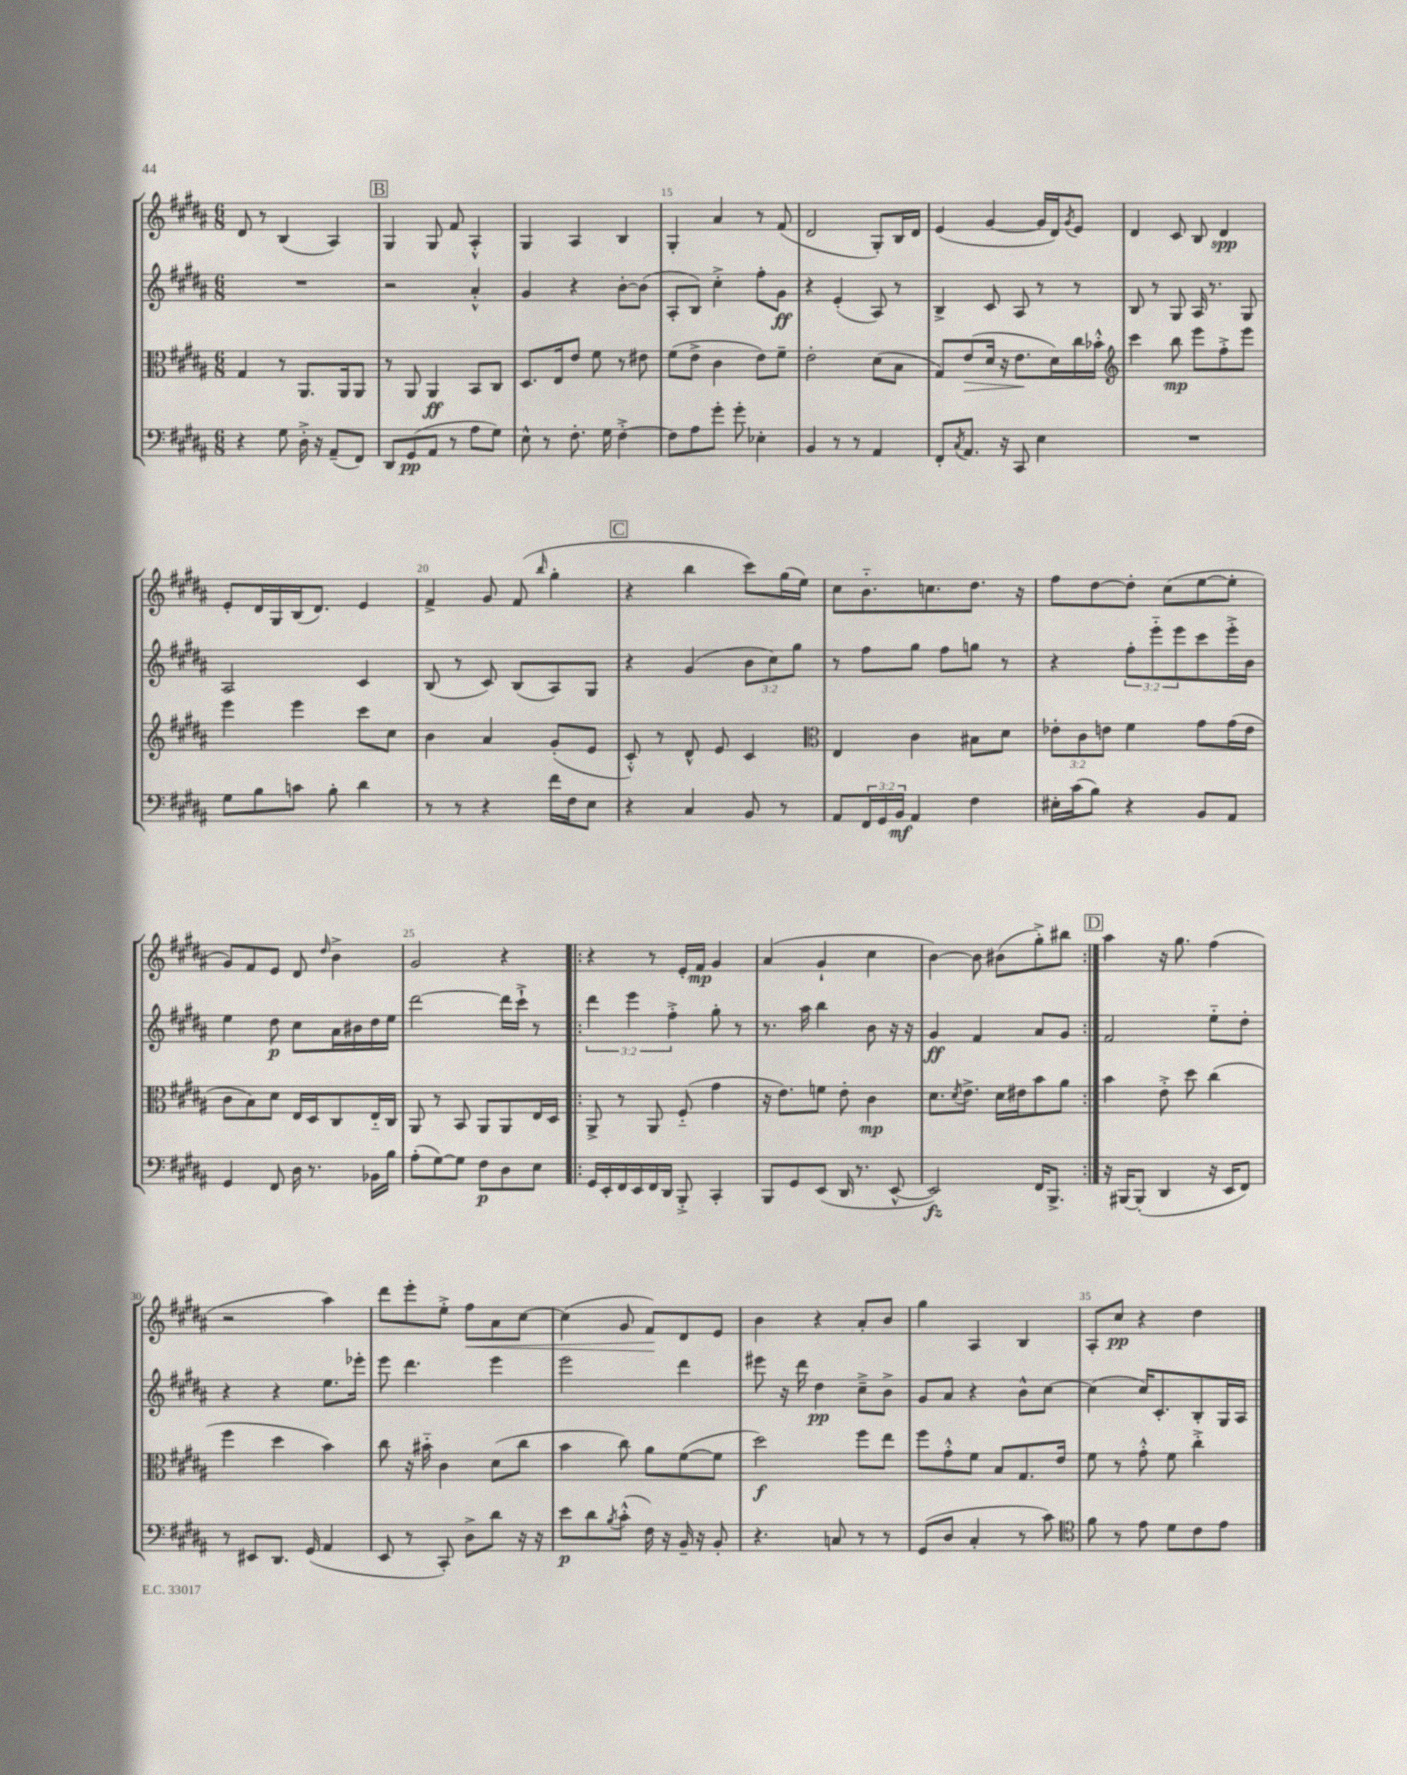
<<
\new StaffGroup <<
\new Staff = "s0" {
    \clef treble \key b \major \numericTimeSignature \time 6/8
    dis'8 r8 b4( ais4) |
    \mark \markup { \box "B" } gis4 gis8 fis'8 ais4-.-^ |
    gis4 ais4 b4 |
    gis4-. ais'4 r8 fis'8( |
    dis'2 gis8-.) b16 dis'16 |
    e'4( gis'4~ gis'16 dis'16) \acciaccatura { gis'8 } e'8 |
    dis'4 cis'8 b8 dis'4\spp |
    e'8-. dis'16 gis16 b16( dis'8.) e'4 |
    fis'4-> gis'8 fis'8( \grace { b''16 } gis''4-. |
    \mark \markup { \box "C" } r4 b''4 cis'''8) gis''16( e''16) |
    cis''8 b'8.-_ c''8. dis''8. r16 |
    fis''8 dis''8~ dis''8-. cis''8( e''8~ e''8-. |
    gis'8) fis'8 e'8 dis'8 \grace { dis''16 } b'4-> |
    gis'2 r4 |
    \repeat volta 2 { r4 r8 e'16-. fis'16\mp gis'4 |
    ais'4( gis'4-! cis''4 |
    b'4~) b'8 bis'8( gis''8-.->) bis''8 | }
    \mark \markup { \box "D" } ais''4 r16 gis''8. fis''4( |
    r2 ais''4) |
    dis'''8 e'''8-. e''8-.-> fis''8\< ais'8 cis''8~ |
    cis''4( gis'8 fis'8\!) dis'8 e'8 |
    b'4 r4 ais'8-. b'8 |
    gis''4 ais4 b4 |
    ais8-. cis''8\pp r4 dis''4 \bar "|." |
}
\new Staff = "s1" {
    \clef treble \key b \major \numericTimeSignature \time 6/8 \override Staff.TupletNumber.text = #tuplet-number::calc-fraction-text
    R2. |
    \mark \markup { \box "B" } r2 ais'4-.-^ |
    gis'4 r4 b'8~-. b'8( |
    ais8-. b8) cis''4-.-> fis''8-. gis'8\ff |
    r4 e'4-.( ais8) r8 |
    b4-> cis'8 ais8 r8 r8 |
    b8 r8 gis8 ais16 r8. gis8 |
    ais2 cis'4 |
    b8( r8 cis'8) b8( ais8) gis8 |
    \mark \markup { \box "C" } r4 gis'4( \tuplet 3/2 { b'8 cis''8) gis''8 } |
    r8 fis''8 gis''8 fis''8 g''8 r8 |
    r4 \tuplet 3/2 { fis''8-. e'''8-_ e'''8 } cis'''8 e'''16-.-> b'16 |
    e''4 dis''8\p cis''8 ais'16 bis'16 dis''16 e''16 |
    dis'''2~ dis'''16 cis'''16-!-> r8 |
    \repeat volta 2 { \tuplet 3/2 { dis'''4 e'''4 fis''4-.-> } gis''8-. r8 |
    r8. ais''16 b''4 b'8 r16 r16 |
    gis'4\ff fis'4 ais'8 gis'8 | }
    \mark \markup { \box "D" } fis'2 e''8-_ dis''8-. |
    r4 r4 e''8. ees'''16-. |
    e'''8 dis'''4. e'''4 |
    e'''2 dis'''4 |
    eis'''8 r16 dis'''16 dis''4\pp cis''8---> b'8-> |
    gis'8 ais'8 r4 b'8-^ cis''8~ |
    cis''4( cis''16) cis'8.-. b8-. gis16 ais16 \bar "|." |
}
\new Staff = "s2" {
    \clef alto \key b \major \numericTimeSignature \time 6/8 \override Staff.TupletNumber.text = #tuplet-number::calc-fraction-text
    gis4 r8 ais,8. ais,16 ais,8 |
    \mark \markup { \box "B" } r8 ais,8 ais,4\ff b,8 cis8 |
    dis8. e16 e'8 fis'8 r8 eis'8 |
    fis'8( e'8-> cis'4 e'8) fis'8-- |
    e'2-. dis'8( b8 |
    gis8) e'8\>( dis'16 r16 e'8.\! dis'16) cis''16 bes'16-.-^ |
    \clef treble cis'''4 b''8\mp e'''8 fis''8-.-> e'''8 |
    e'''4 e'''4 cis'''8 cis''8 |
    b'4 ais'4 gis'8-.( e'8 |
    \mark \markup { \box "C" } cis'8-.-^) r8 dis'8-^ e'8 cis'4 |
    \clef alto e4 cis'4 bis8 dis'8 |
    \tuplet 3/2 { ees'8-. cis'8 e'8 } fis'4 gis'8 gis'16( e'16 |
    cis'8 b8) dis'8 e16 dis16 cis8 e16-_ cis16 |
    ais,8 r8 b,8 ais,8 ais,8 e16 dis16 |
    \repeat volta 2 { ais,8-> r8 ais,8 fis8-_( gis'4 |
    r16 e'8.) f'8 e'8-. cis'4\mp |
    dis'8. \acciaccatura { dis'8 } e'8.-> dis'16 eis'16 b'8 ais'8 | }
    \mark \markup { \box "D" } b'4 e'8-.-> dis''8 cis''4( |
    fis''4 dis''4 b'4) |
    cis''8 r16 bis'16-_ cis'4 dis'8( cis''8 |
    b'4 cis''8) ais'8 fis'8~( fis'8 |
    dis''2\f) fis''8 e''8 |
    fis''8 gis'8-.-^ fis'8 b8 gis8. e'16 |
    fis'8 r8 gis'8-.-^ fis'8 cis''4-.-> \bar "|." |
}
\new Staff = "s3" {
    \clef bass \key b \major \numericTimeSignature \time 6/8 \override Staff.TupletNumber.text = #tuplet-number::calc-fraction-text
    r4 gis8 dis16-.-> r16 ais,8--( fis,8) |
    \mark \markup { \box "B" } dis,8 gis,8\pp( ais,8 r8 ais8 gis8) |
    e8-^ r8 fis8.-. gis16 fis4~-.-> |
    fis8 ais8 gis'8-. gis'8-. ees4-. |
    b,4 r8 r8 ais,4 |
    fis,8-. \acciaccatura { cis8 } ais,8. r16 cis,8 e4 |
    R2. |
    gis8 b8 c'8 b8-. dis'4 |
    r8 r8 r4 fis'16 fis16 e8 |
    \mark \markup { \box "C" } r4 cis4 b,8 r8 |
    ais,8 \tuplet 3/2 { fis,16 gis,16 b,16\mf } ais,4 fis4 |
    eis16-. cis'16( b8) r4 b,8 ais,8 |
    gis,4 fis,8 dis16 r8. bes,16 b16 |
    ais8-.( gis8~) gis8 fis8\p dis8 e8 |
    \repeat volta 2 { gis,16 e,16-. fis,16 e,16 fis,16 dis,16 b,,8-.-> cis,4-. |
    b,,8 gis,8 e,8( dis,16 r8. e,8~-^ |
    e,2\fz) fis,16 b,,8.-> | }
    \mark \markup { \box "D" } r16 bis,,16~ bis,,8-.( dis,4 r16 e,16 fis,8) |
    r8 eis,8 dis,8. gis,16( ais,4 |
    e,8 r8 cis,8-.) dis8-> dis'8 r16 r16 |
    e'8\p dis'8 \acciaccatura { b8 } cis'8-.-^( fis16) r16 b,16-- r16 b,8-. |
    r4. c8 r8 r8 |
    gis,8( dis8 cis4-. r8 cis'8) |
    \clef tenor fis'8 r8 e'8 dis'8 cis'8 e'8 \bar "|." |
}
>>
>>
\layout { \context { \Score currentBarNumber = #12 \override BarNumber.break-visibility = ##(#f #t #t) barNumberVisibility = #(every-nth-bar-number-visible 5) } }
